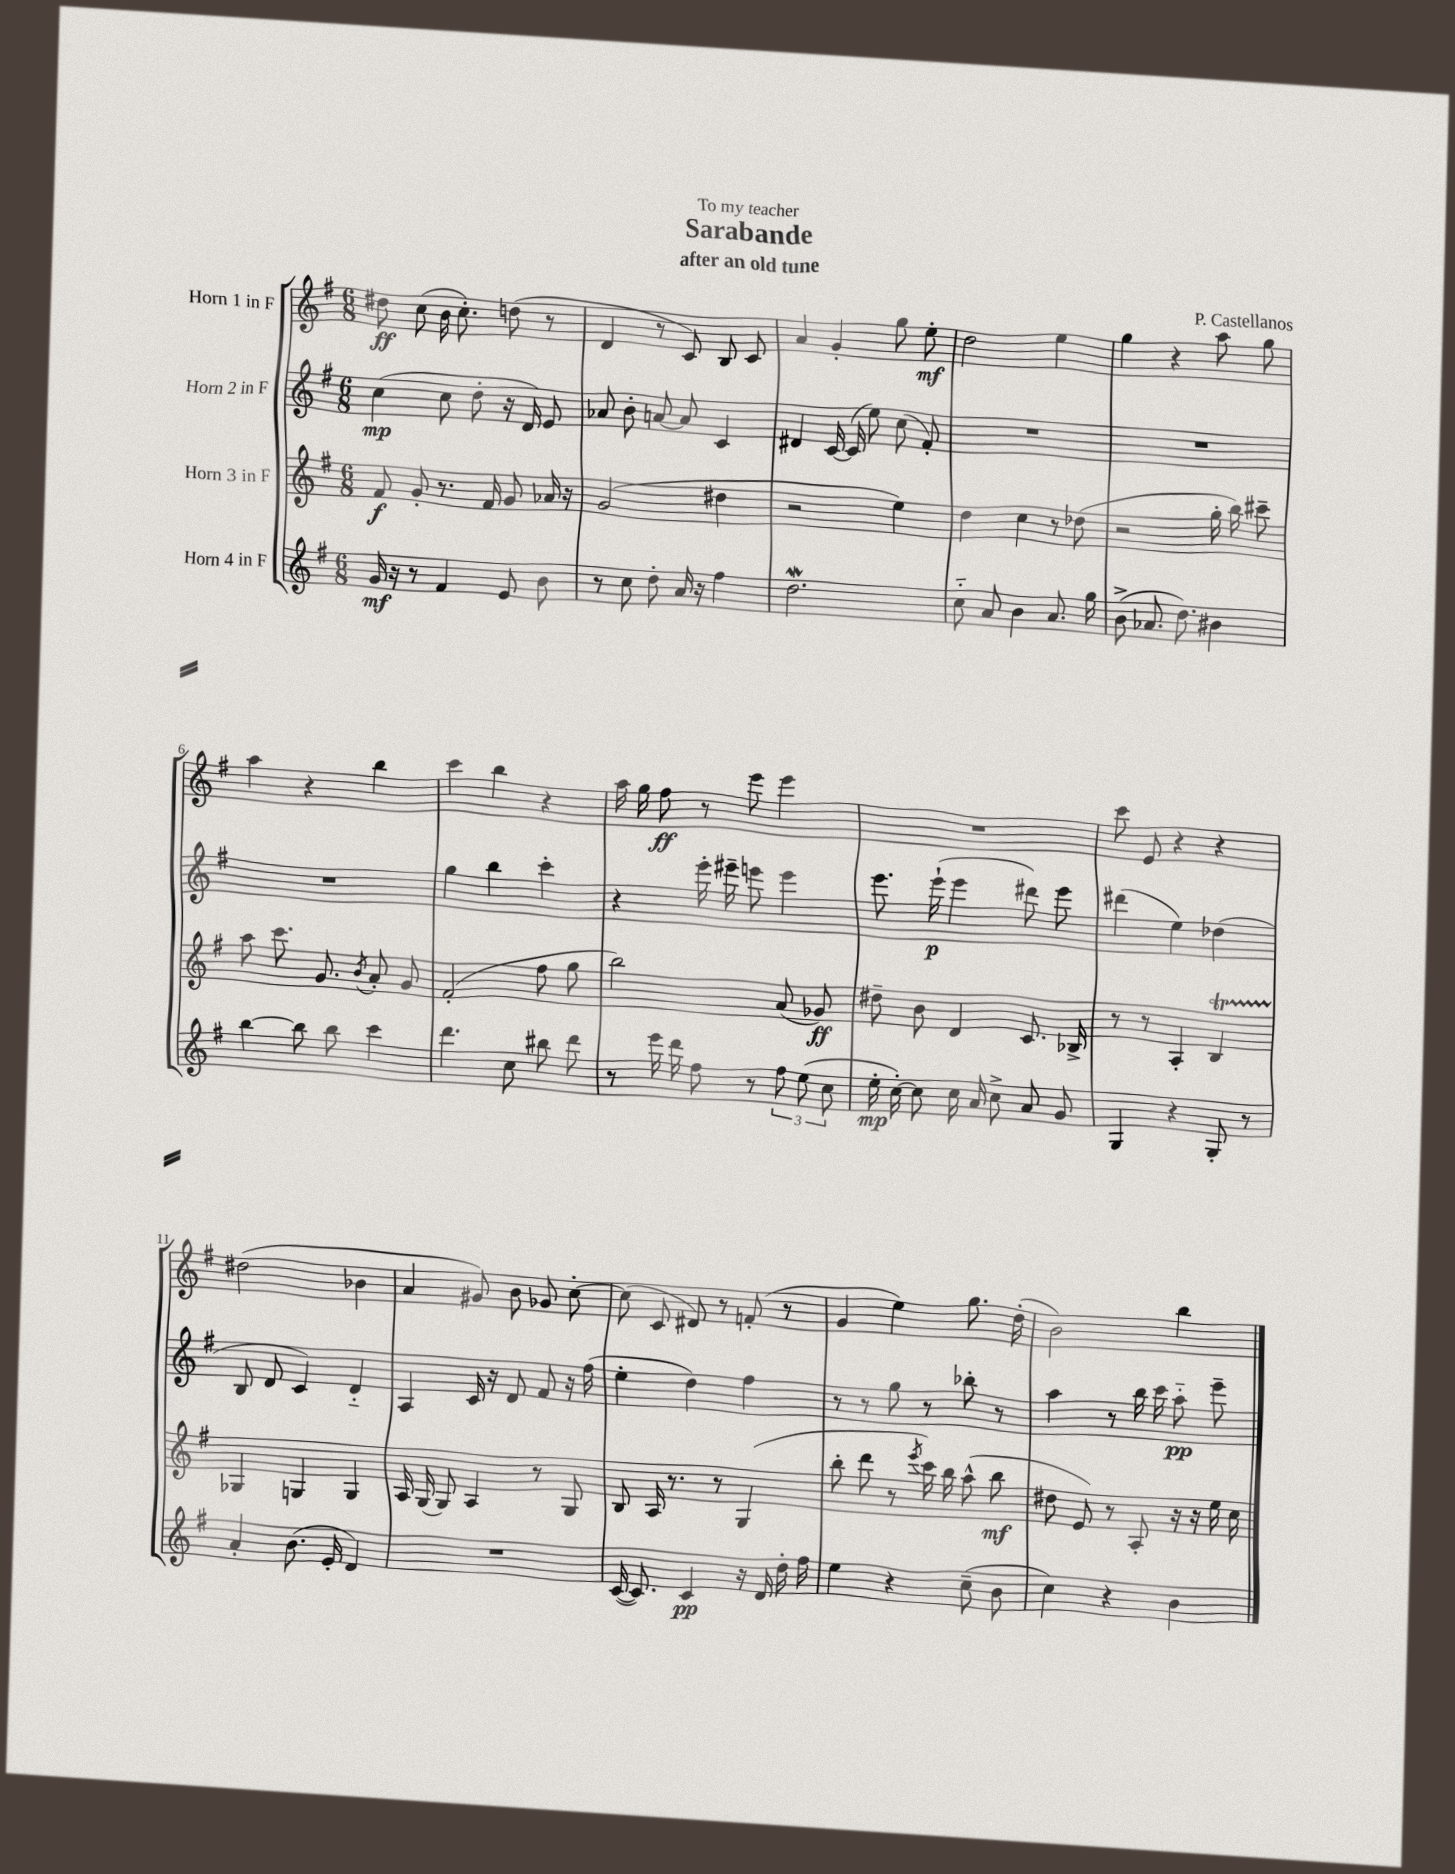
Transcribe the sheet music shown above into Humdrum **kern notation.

**kern	**kern	**kern	**kern
*staff4	*staff3	*staff2	*staff1
*clefG2	*clefG2	*clefG2	*clefG2
*k[f#]	*k[f#]	*k[f#]	*k[f#]
*M6/8	*M6/8	*M6/8	*M6/8
16g/	8f#/	(4cc\	8dd#\
16r	.	.	.
8r	8g'/	.	(8cc\
4f#/	8.r	8cc\	16b\
.	.	.	8.cc'\)
.	.	8dd'\	.
.	16f#/	.	.
8e/	8g/	16r	(8dd\
.	.	16d/)	.
8b\	16a-/	8e/	8r
.	16r	.	.
=	=	=	=
8r	(2g/	8a-/	4d/
8cc\	.	8b'\	.
8dd'\	.	[8a/	8r
16a/	.	8a/]	8c/)
16r	.	.	.
4ff#\	4dd#\	4c/	8B/
.	.	.	8c/
=	=	=	=
2.dd\	2r	4d#/	4a/
.	.	[16c/	4g'/
.	.	(16c/]	.
.	.	8ee\)	.
.	4ee\)	(8cc\	8gg\
.	.	8f#'/)	8ee'\
=	=	=	=
8cc'~\	4dd\	2.r	2dd\
8a/	.	.	.
4b\	4cc\	.	.
8.a/	8r	.	4ee\
.	(8dd-\	.	.
16gg\	.	.	.
=	=	=	=
(8b^\	2r	2.r	4gg\
8.a-/	.	.	.
.	.	.	4r
8.dd\)	.	.	.
4b#\	16gg'\	.	8aa\
.	16bb\)	.	.
.	8ccc#~\	.	8gg\
=	=	=	=
[4bb\	8aa\	2.r	4aa\
.	8.ccc\	.	.
8bb\]	.	.	4r
.	8.g/	.	.
8bb\	.	.	.
.	8qb/	.	.
4ccc\	8a'/	.	4bb\
.	8g/	.	.
=	=	=	=
4.ddd\	(2f#'/	4gg\	4ccc\
.	.	4bb\	4bb\
8cc\	.	.	.
8bb#\	8ff#\	4ccc'\	4r
8ddd\	8gg\	.	.
=	=	=	=
8r	2bb\)	4r	16aa\
.	.	.	16gg\
16eee\	.	.	8ff#\
16ddd\	.	.	.
8ff#\	.	16eee'\	8r
.	.	16eee#~\	.
8r	.	8eee\	8eee\
12ff#\	(8a/	4eee\	4eee\
(12ee\	.	.	.
.	8g-/)	.	.
12cc\	.	.	.
=	=	=	=
16ee'\	8dd#~\	8.eee\	2.r
[16cc'\)	.	.	.
8cc\]	8b\	.	.
.	.	(16eee`\	.
16cc\	4d/	4eee\	.
16a/	.	.	.
8cc^\	.	.	.
8a/	8.c/	8ddd#\)	.
8g/	.	8eee\	.
.	16B-^/	.	.
=	=	=	=
4G/	8r	(4ddd#\	8ccc\
.	8r	.	8e/
4r	4A'/	4ee\)	4r
8G'/	4B/	(4dd-\	4r
8r	.	.	.
=	=	=	=
4a'/	4G-/	8B/	(2dd#\
.	.	8d/	.
(8.b\	4G/	4c/)	.
16e'/	.	.	.
4d/)	4G/	4d'~/	4b-\
=	=	=	=
2.r	16A/	4A/	4a/
.	(16G/	.	.
.	8G/)	.	.
.	4A/	16c/	8g#/)
.	.	16r	.
.	.	8d/	8b\
.	8r	8f#/	8g-/
.	8G/	16r	[8cc'\
.	.	(16ff#\	.
=	=	=	=
([16c/	8B/	4ee'\	(8cc\]
8.c/])	.	.	.
.	16A/	.	8c/
.	8.r	.	.
4c/	.	4dd\)	8d#/)
.	8r	.	8r
16r	(4G/	4ff#\	(8f'/
16d/	.	.	.
16dd'\	.	.	8r
16ff#\	.	.	.
=	=	=	=
4ee\	8bb'\	8r	4g/
.	8ddd\	8r	.
4r	8r	8gg\	4ee\)
.	8qeee/	.	.
.	16ccc\)	8r	.
.	16bb\	.	.
(8cc~\	(8aa^^\	8bb-'\	8.gg\
8b\	8bb\	8r	.
.	.	.	(16dd'\
=	=	=	=
4cc\)	8dd#\	4aa\	2b\)
.	8e/)	.	.
4r	8r	8r	.
.	8A'/	16bb\	.
.	.	16ccc\	.
4b\	16r	8aa'~\	4bb\
.	16r	.	.
.	16ee\	8eee~\	.
.	16cc\	.	.
==	==	==	==
*-	*-	*-	*-
